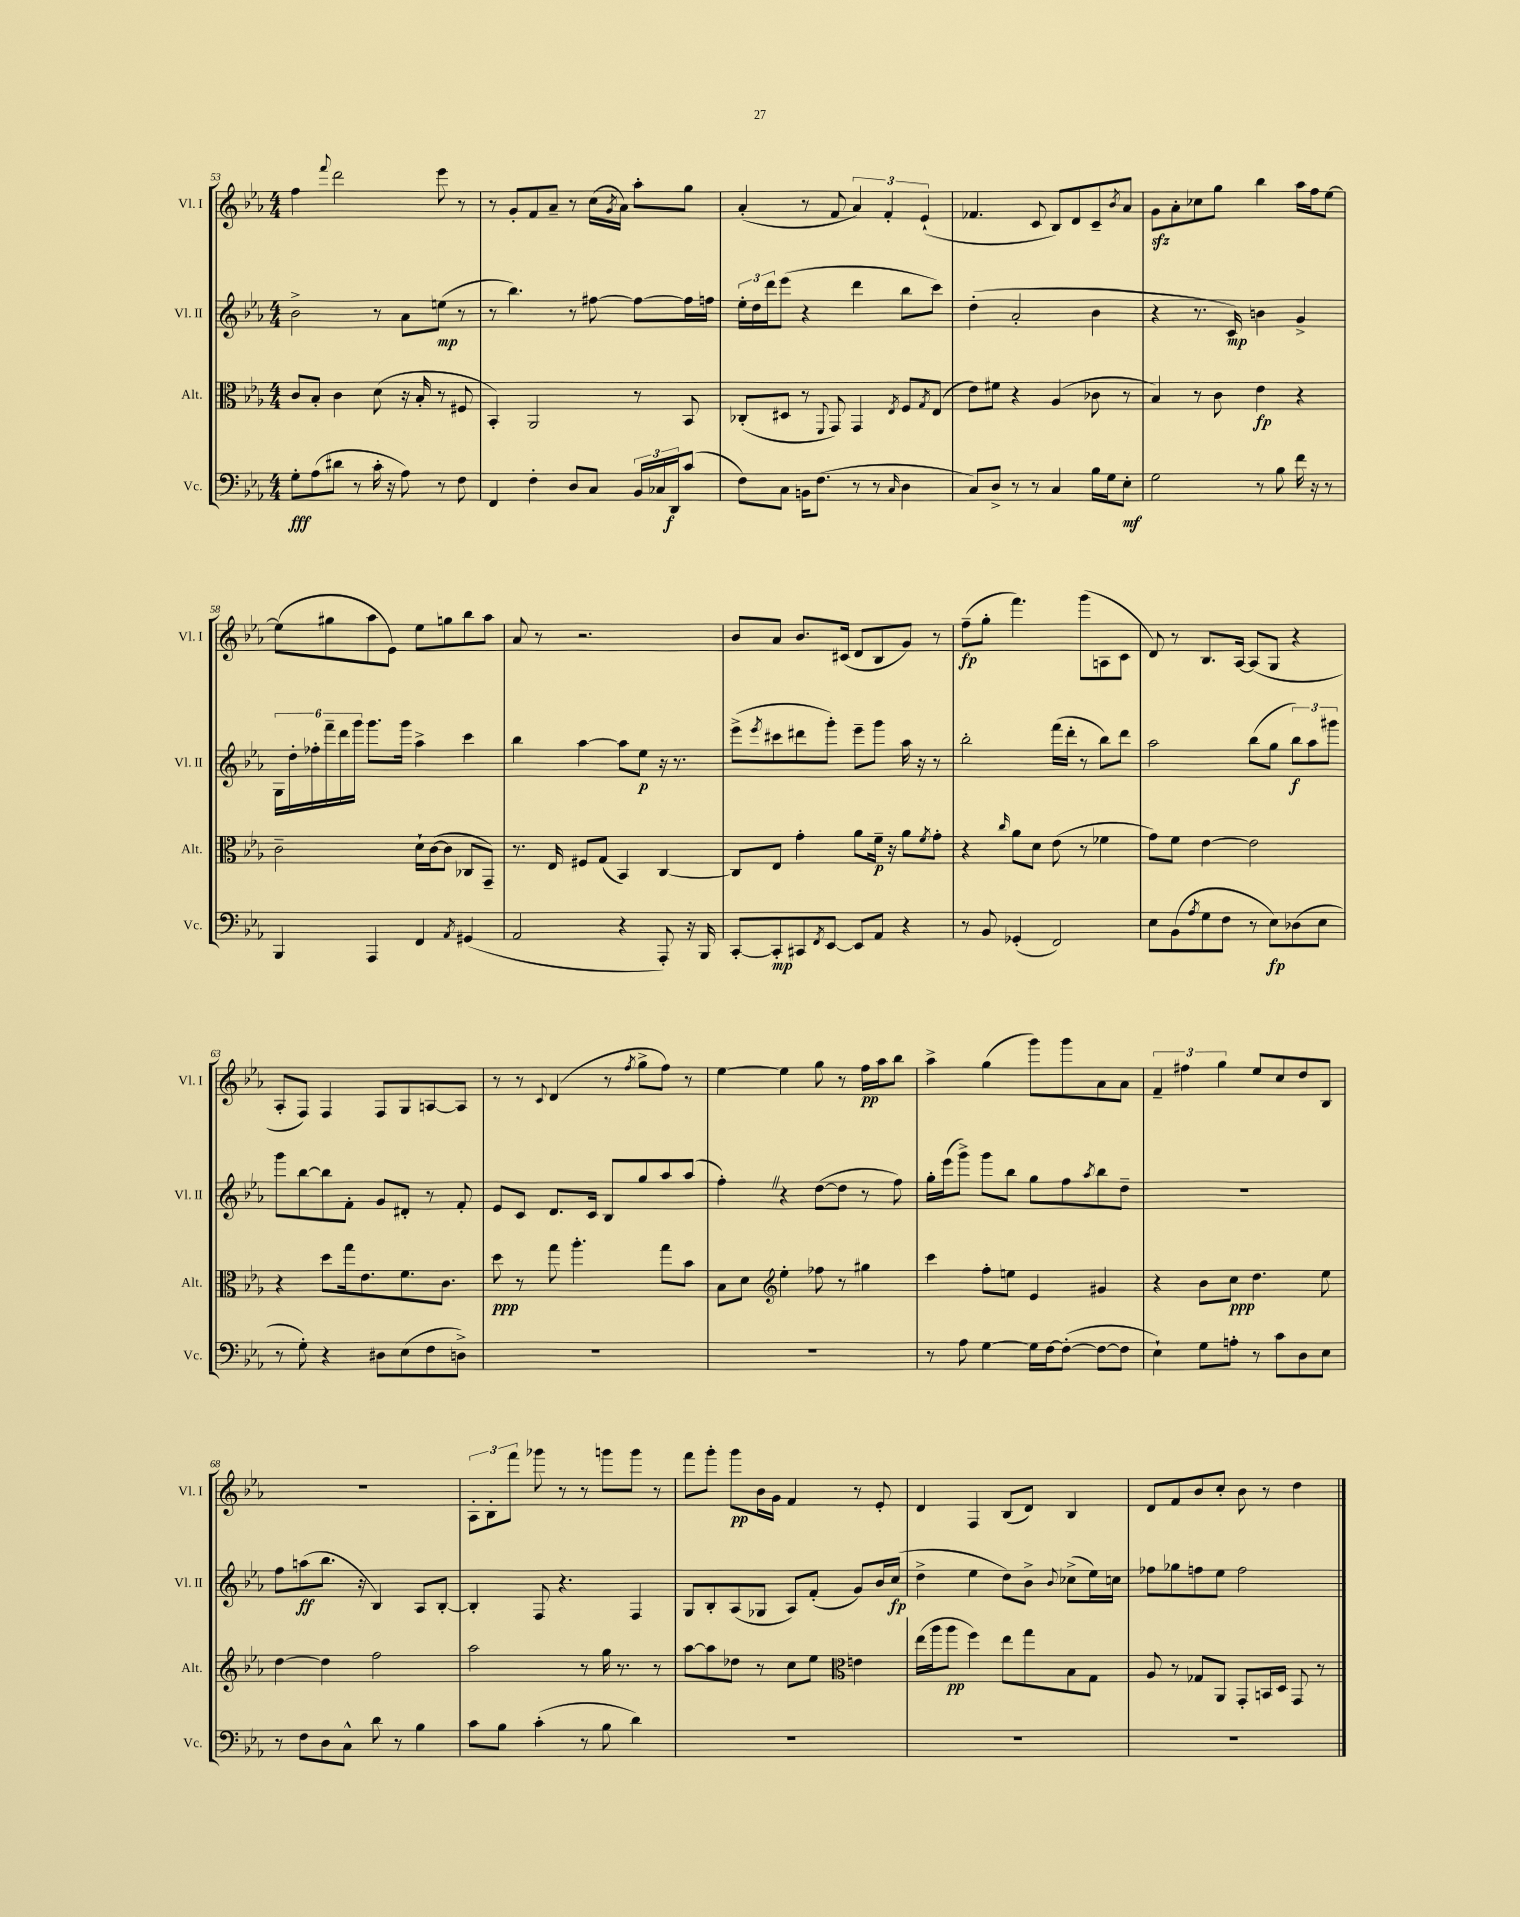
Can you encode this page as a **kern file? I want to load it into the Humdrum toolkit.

**kern	**dynam	**kern	**dynam	**kern	**dynam	**kern	**dynam
*part4	*part4	*part3	*part3	*part2	*part2	*part1	*part1
*staff4	*staff4	*staff3	*staff3	*staff2	*staff2	*staff1	*staff1
*I"Vc.	*	*I"Alt.	*	*I"Vl. II	*	*I"Vl. I	*
*I'Vc.	*	*I'Alt.	*	*I'Vl. II	*	*I'Vl. I	*
*clefF4	*	*clefC3	*	*clefG2	*	*clefG2	*
*k[b-e-a-]	*	*k[b-e-a-]	*	*k[b-e-a-]	*	*k[b-e-a-]	*
*M4/4	*	*M4/4	*	*M4/4	*	*M4/4	*
=53	=53	=53	=53	=53	=53	=53	=53
8G'\L	fff	8c/L	.	2b-^\	.	4ff\	.
(8A-\	.	8B-'/J	.	.	.	.	.
.	.	.	.	.	.	8qqfff/	.
8d#X\J	.	4c\	.	.	.	2ddd\	.
8r	.	.	.	.	.	.	.
16c'\	.	(8d\	.	8r	.	.	.
16r	.	.	.	.	.	.	.
8A-\)	.	16r	.	8a-\L	.	.	.
.	.	16B-'/	.	.	.	.	.
8r	.	8r	.	(8een\J	mp	8eee-\	.
8F\	.	8F#X/	.	8r	.	8r	.
=54	=54	=54	=54	=54	=54	=54	=54
4FF/	.	4BB-'/)	.	8r	.	8r	.
.	.	.	.	4.bb-\)	.	8g'/L	.
4F'\	.	2AA-/	.	.	.	8f/	.
.	.	.	.	.	.	8a-~/J	.
8D/L	.	.	.	8r	.	8r	.
8C/J	.	.	.	[8ff#X\	.	(16cc\LL	.
.	.	.	.	.	.	8qg/	.
.	.	.	.	.	.	16a-\JJ)	.
24BB-/LL	.	8r	.	8ff#\L_	.	8aa-'\L	.
24C-X/	.	.	.	.	.	.	.
24DD/J	f	.	.	.	.	.	.
(8c/J	.	8BB-/	.	16ff#\L]	.	8gg\J	.
.	.	.	.	16ffn\JJ	.	.	.
=55	=55	=55	=55	=55	=55	=55	=55
8F\L)	.	(8C-X'/L	.	24ee-'\LL	.	(4a-'/	.
.	.	.	.	24dd\	.	.	.
.	.	.	.	24ddd\J	.	.	.
8C\J	.	8D#X/J	.	(8eee-\J	.	.	.
16BBn\KL	.	8r	.	4r	.	8r	.
(8.F\J	.	.	.	.	.	.	.
.	.	8qqFF/	.	.	.	.	.
.	.	8GG/)	.	.	.	8f/	.
8r	.	4GG/	.	4ddd\	.	6a-/)	.
8r	.	.	.	.	.	.	.
.	.	.	.	.	.	6f'/	.
16qqC/	.	8qE-/	.	.	.	.	.
4D\	.	8F/L	.	8bb-\L	.	.	.
.	.	.	.	.	.	(6e-`/	.
.	.	8qG/	.	.	.	.	.
.	.	(8E-/J	.	8ccc\J)	.	.	.
=56	=56	=56	=56	=56	=56	=56	=56
8C/L)	.	8e-\L)	.	(4dd'\	.	4.f-X/	.
8D^/J	.	8f#X\J	.	.	.	.	.
8r	.	4r	.	2a-'/	.	.	.
8r	.	.	.	.	.	8c/	.
4C/	.	(4A-/	.	.	.	8B-/L)	.
.	.	.	.	.	.	8d/	.
16B-\LL	.	8c-X\	.	4b-\	.	8c~/	.
16G\J	.	.	.	.	.	.	.
.	.	.	.	.	.	8qb-/	.
8E-'\J	mf	8r	.	.	.	8a-/J	.
=57	=57	=57	=57	=57	=57	=57	=57
2G\	.	4B-/)	.	4r	.	8gzz\L	.
.	.	.	.	.	.	8a-'\	.
.	.	8r	.	8.r	.	8cc-X\	.
.	.	8c\	.	.	.	8gg\J	.
.	.	.	.	16c/)	mp	.	.
8r	.	4e-\	fp	4bn\	.	4bb-\	.
8B-\	.	.	.	.	.	.	.
16f\	.	4r	.	4g^/	.	16aa-\LL	.
16r	.	.	.	.	.	16ff\J	.
8r	.	.	.	.	.	[8ee-\J	.
!!LO:LB:g=z
=58	=58	=58	=58	=58	=58	=58	=58
4BBB-/	.	2c~\	.	24G\LL	.	(8ee-\L]	.
.	.	.	.	24dd'\	.	.	.
.	.	.	.	24ff-X'\	.	.	.
.	.	.	.	24fff~\	.	8gg#X\	.
.	.	.	.	24ddd\	.	.	.
.	.	.	.	24ggg\JJ	.	.	.
4AAA-/	.	.	.	8.ggg\L	.	8aa-\	.
.	.	.	.	.	.	8e-\J)	.
.	.	.	.	16ggg\Jk	.	.	.
4FF/	.	16d`\LL	.	4aa-^\	.	8ee-\L	.
.	.	([16c\J	.	.	.	.	.
.	.	8c\J]	.	.	.	8ggn\	.
8qAA-/	.	.	.	.	.	.	.
(4GG#X/	.	8C-X/L	.	4ccc\	.	8bb-\	.
.	.	8GG~/J)	.	.	.	8aa-\J	.
=59	=59	=59	=59	=59	=59	=59	=59
2AA-/	.	8.r	.	4bb-\	.	8a-/	.
.	.	.	.	.	.	8r	.
.	.	16E-/	.	.	.	.	.
.	.	8F#X/L	.	[4aa-\	.	2.r	.
.	.	(8G/J	.	.	.	.	.
4r	.	4BB-/)	.	8aa-\L]	.	.	.
.	.	.	.	8ee-\J	p	.	.
8AAA-'/)	.	[4C/	.	16r	.	.	.
.	.	.	.	8.r	.	.	.
16r	.	.	.	.	.	.	.
16BBB-/	.	.	.	.	.	.	.
=60	=60	=60	=60	=60	=60	=60	=60
[8CC'/L	.	8C/L]	.	(8eee-^\L	.	8b-/L	.
.	.	.	.	8qeee-/	.	.	.
8CC'/]	mp	8E-/J	.	8ccc#X\	.	8a-/J	.
8CC#X/	.	4g'\	.	8ddd#X\	.	8.b-/L	.
8qFF/	.	.	.	.	.	.	.
[8EE-/J	.	.	.	8ggg'\J)	.	.	.
.	.	.	.	.	.	(16c#X/Jk	.
8EE-/L]	.	8a-\L	.	8eee-~\L	.	8d/L	.
8AA-/J	.	16f~\Jk	p	8ggg\J	.	8B-/	.
.	.	16r	.	.	.	.	.
4r	.	8a-\L	.	16aa-\	.	8g/J)	.
.	.	.	.	16r	.	.	.
.	.	8qf/	.	.	.	.	.
.	.	8g'\J	.	8r	.	8r	.
=61	=61	=61	=61	=61	=61	=61	=61
8r	.	4r	.	2bb-'\	.	(8ff~\L	fp
8BB-/	.	.	.	.	.	8gg'\J	.
.	.	16qqcc/	.	.	.	.	.
(4GG-X'/	.	8a-\L	.	.	.	4.fff\)	.
.	.	8d\J	.	.	.	.	.
2FF/)	.	(8e-\	.	(16fff\LL	.	.	.
.	.	.	.	16ddd'\JJ	.	.	.
.	.	8r	.	8r	.	(8ggg\L	.
.	.	4f-X\	.	8bb-\L)	.	8An\	.
.	.	.	.	8ddd\J	.	8c\J	.
=62	=62	=62	=62	=62	=62	=62	=62
8E-\L	.	8g\L)	.	2aa-\	.	8d/)	.
(8BB-\	.	8f\J	.	.	.	8r	.
8qA-/	.	.	.	.	.	.	.
8G\	.	[4e-\	.	.	.	8.B-/L	.
8F\J	.	.	.	.	.	.	.
.	.	.	.	.	.	[16A-/Jk	.
8r	.	2e-\]	.	(8bb-\L	.	(8A-/L]	.
8E-\L)	fp	.	.	8gg\J	.	8G/J	.
(8D-X\	.	.	.	12bb-\L)	f	4r	.
.	.	.	.	12aa-\	.	.	.
8E-\J	.	.	.	.	.	.	.
.	.	.	.	12ggg#X\J	.	.	.
!!LO:LB:g=z
=63	=63	=63	=63	=63	=63	=63	=63
8r	.	4r	.	8ggg\L	.	8A-'/L	.
8G'\)	.	.	.	[8bb-\	.	8F/J)	.
4r	.	8dd\L	.	8bb-\]	.	4F/	.
.	.	16gg\k	.	8f'\J	.	.	.
.	.	8.e-\	.	.	.	.	.
8D#X\L	.	.	.	8g/L	.	8F/L	.
(8E-\	.	8.f\	.	8d#X'/J	.	8G/	.
8F\	.	.	.	8r	.	[8An/	.
.	.	8.c\J	.	.	.	.	.
8Dn^\J)	.	.	.	8f'/	.	8A/J]	.
=64	=64	=64	=64	=64	=64	=64	=64
1r	.	8dd\	ppp	8e-/L	.	8r	.
.	.	8r	.	8c/J	.	8r	.
.	.	.	.	.	.	8qqc/	.
.	.	8gg\	.	8.d/L	.	(4d/	.
.	.	4.aa-'\	.	.	.	.	.
.	.	.	.	16c/Jk	.	.	.
.	.	.	.	8B-/L	.	8r	.
.	.	.	.	.	.	8qff/	.
.	.	.	.	8gg/	.	8gg^\L	.
.	.	8gg\L	.	8aa-/	.	8ff\J)	.
.	.	8b-\J	.	(8aa-/J	.	8r	.
=65	=65	=65	=65	=65	=65	=65	=65
1r	.	8B-\L	.	4ff'Z\)	.	[4ee-\	.
.	.	8d\J	.	.	.	.	.
*	*	*clefG2	*	*	*	*	*
.	.	4ee-'\	.	4r	.	4ee-\]	.
.	.	8ff-X\	.	([8dd\L	.	8gg\	.
.	.	8r	.	8dd\J]	.	8r	.
.	.	4gg#X\	.	8r	.	16ff\LL	pp
.	.	.	.	.	.	16aa-\J	.
.	.	.	.	8ff\)	.	8bb-\J	.
=66	=66	=66	=66	=66	=66	=66	=66
8r	.	4ccc\	.	16gg'\LL	.	4aa-^\	.
.	.	.	.	(16eee-\J	.	.	.
8A-\	.	.	.	8ggg^\J)	.	.	.
[4G\	.	8ff'\L	.	8ggg\L	.	(4gg\	.
.	.	8een\J	.	8bb-\J	.	.	.
16G\LL]	.	4e-/	.	8gg\L	.	8ggg\L)	.
[16F\J	.	.	.	.	.	.	.
(8F'\J_	.	.	.	8ff\	.	8ggg\	.
.	.	.	.	8qaa-/	.	.	.
8F\L_	.	4g#X/	.	8bb-\	.	8a-\	.
8F\J]	.	.	.	8dd~\J	.	8a-\J	.
=67	=67	=67	=67	=67	=67	=67	=67
4E-`\)	.	4r	.	1r	.	6f~/	.
.	.	.	.	.	.	6ff#X\	.
8G\L	.	8b-\L	.	.	.	.	.
.	.	.	.	.	.	6gg\	.
8An'\J	.	8cc\J	ppp	.	.	.	.
8r	.	4.dd\	.	.	.	8ee-/L	.
8c\L	.	.	.	.	.	8cc/	.
8D\	.	.	.	.	.	8dd/	.
8E-\J	.	8ee-\	.	.	.	8B-/J	.
!!LO:LB:g=z
=68	=68	=68	=68	=68	=68	=68	=68
8r	.	[4dd\	.	8ff\L	.	1r	.
8F\L	.	.	.	(8aan\	ff	.	.
8D\	.	4dd\]	.	8.bb-\J	.	.	.
8C^^\J	.	.	.	.	.	.	.
.	.	.	.	16r	.	.	.
8d\	.	2ff\	.	4B-/)	.	.	.
8r	.	.	.	.	.	.	.
4B-\	.	.	.	8A-/L	.	.	.
.	.	.	.	[8B-'/J	.	.	.
=69	=69	=69	=69	=69	=69	=69	=69
8c\L	.	2aa-\	.	4B-'/]	.	12A-'\L	.
.	.	.	.	.	.	12B-'\	.
8B-\J	.	.	.	.	.	.	.
.	.	.	.	.	.	12fff\J	.
(4c'\	.	.	.	8F/	.	8ggg-X\	.
.	.	.	.	4.r	.	8r	.
8r	.	8r	.	.	.	8r	.
8B-\	.	16gg\	.	.	.	8gggn\L	.
.	.	8.r	.	.	.	.	.
4d\)	.	.	.	4F/	.	8ggg\J	.
.	.	8r	.	.	.	8r	.
=70	=70	=70	=70	=70	=70	=70	=70
1r	.	[8aa-\L	.	8G/L	.	8fff\L	.
.	.	8aa-\]	.	8B-'/	.	8ggg'\J	.
.	.	8dd-X\J	.	(8A-/	.	8ggg\L	pp
.	.	8r	.	8G-X/J	.	16b-\L	.
.	.	.	.	.	.	16g\JJ	.
.	.	8cc\L	.	8A-/L)	.	4f/	.
.	.	8ee-\J	.	(8f'/J	.	.	.
*	*	*clefC3	*	*	*	*	*
.	.	4en\	.	8g/L)	.	8r	.
.	.	.	.	16b-/L	.	8e-'/	.
.	.	.	.	(16cc/JJ	fp	.	.
=71	=71	=71	=71	=71	=71	=71	=71
1r	.	(16ee-\LL	.	4dd^\	.	4d/	.
.	.	16aa-\J	.	.	.	.	.
.	.	8aa-\J	pp	.	.	.	.
.	.	4ff\)	.	4ee-\	.	4F/	.
.	.	8ee-\L	.	8dd\L)	.	(8B-/L	.
.	.	8gg\	.	8b-^\J	.	8d/J)	.
.	.	.	.	8qqb-/	.	.	.
.	.	8B-\	.	(8cc-X^\L	.	4B-/	.
.	.	8G\J	.	16ee-\L)	.	.	.
.	.	.	.	16ccn\JJ	.	.	.
=72	=72	=72	=72	=72	=72	=72	=72
1r	.	8A-/	.	8ff-X\L	.	8d/L	.
.	.	8r	.	8gg-X\	.	8f/	.
.	.	8G-X/L	.	8ffn\	.	8b-/	.
.	.	8AA-/J	.	8ee-\J	.	8cc'/J	.
.	.	8GG'/L	.	2ff\	.	8b-\	.
.	.	16BBn/L	.	.	.	8r	.
.	.	16D/JJ	.	.	.	.	.
.	.	8GG/	.	.	.	4dd\	.
.	.	8r	.	.	.	.	.
==	==	==	==	==	==	==	==
*-	*-	*-	*-	*-	*-	*-	*-
